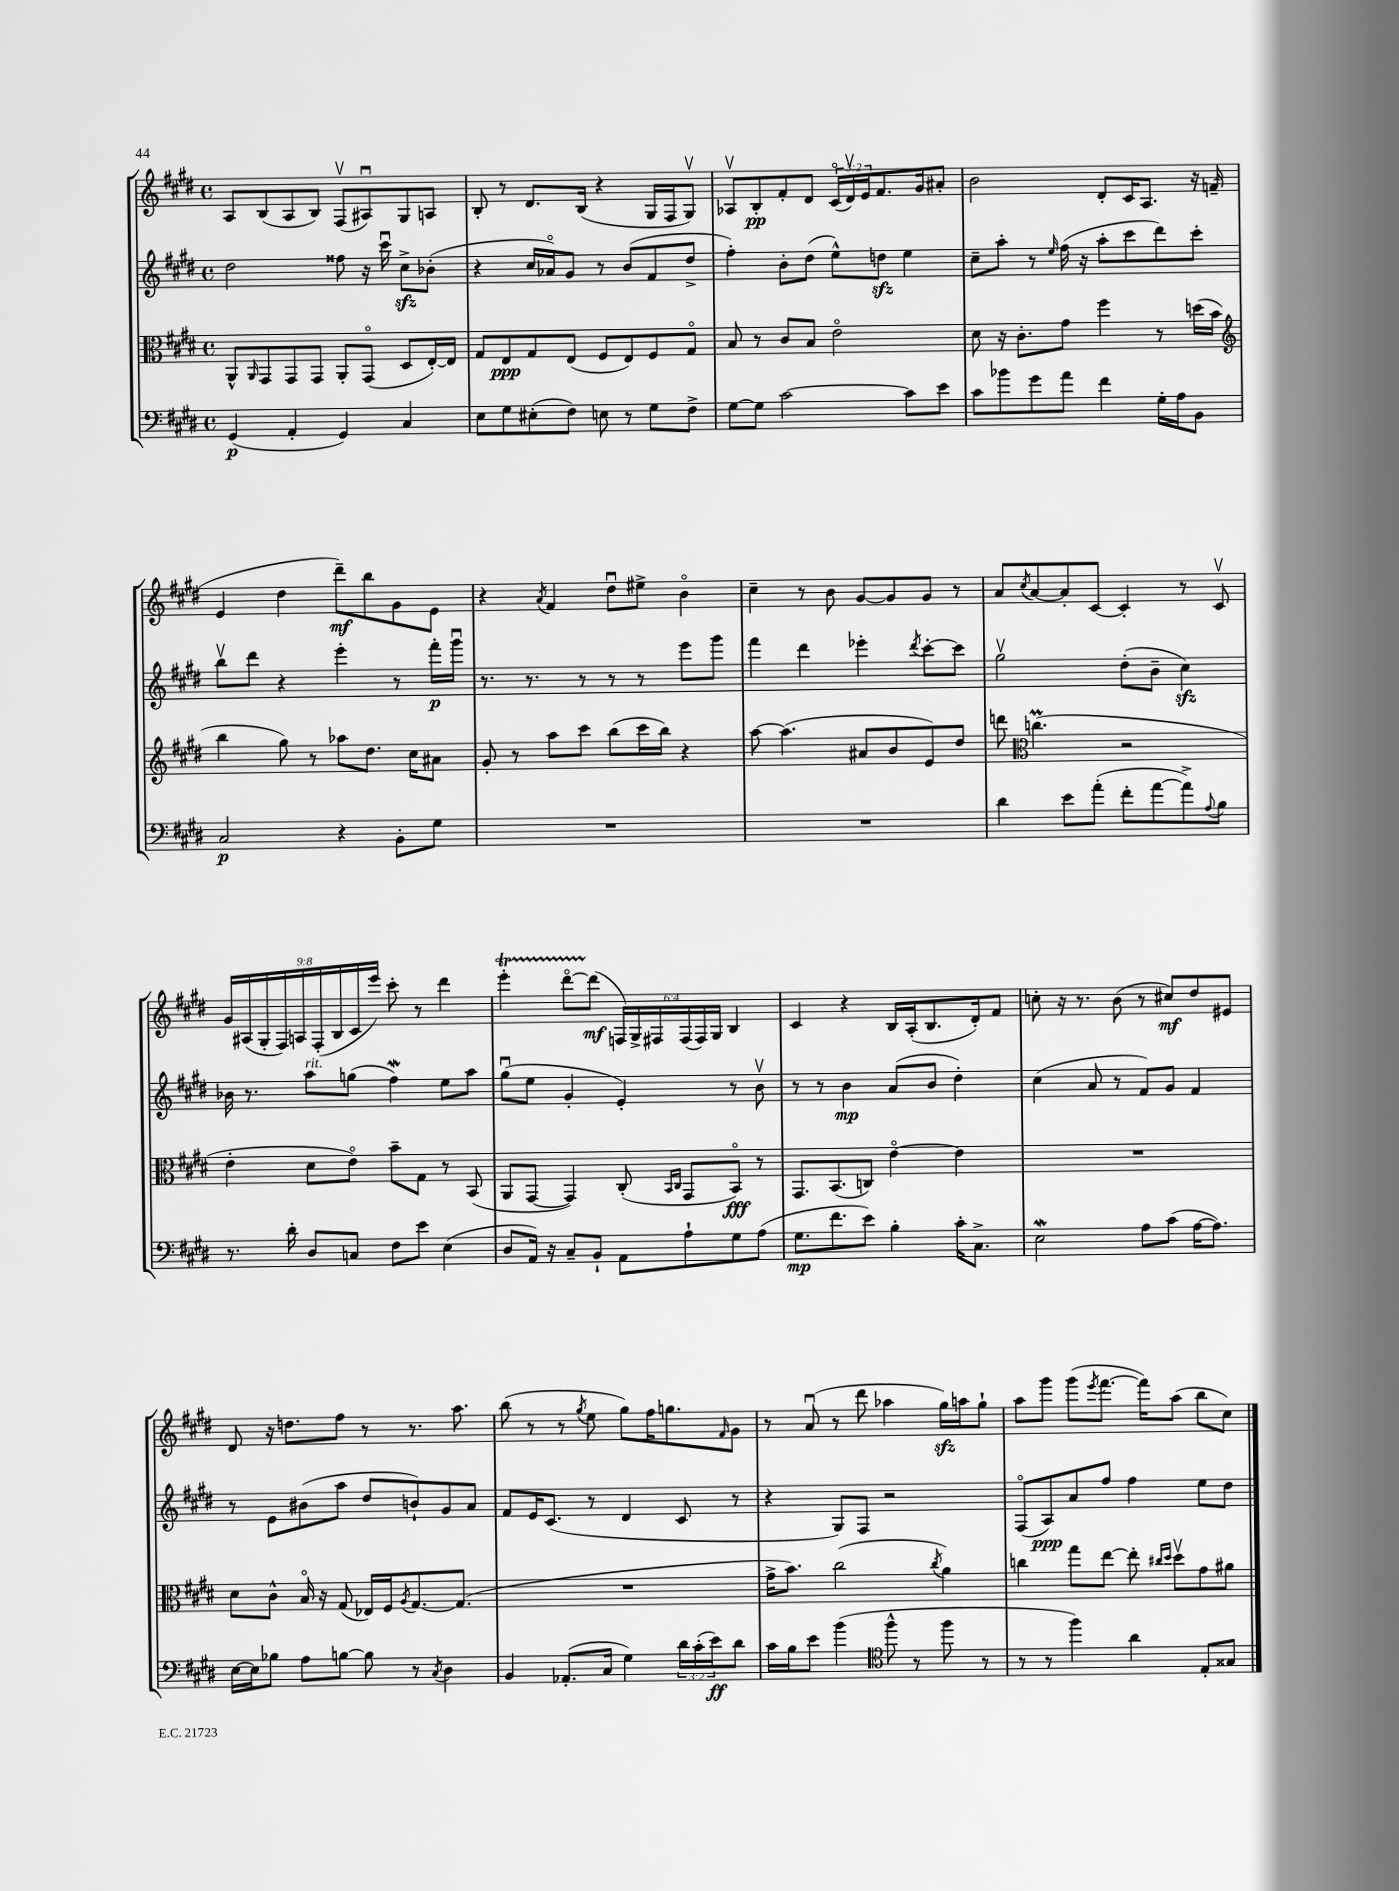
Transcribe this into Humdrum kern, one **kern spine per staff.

**kern	**dynam	**kern	**dynam	**kern	**dynam	**kern	**dynam
*part4	*part4	*part3	*part3	*part2	*part2	*part1	*part1
*staff4	*staff4	*staff3	*staff3	*staff2	*staff2	*staff1	*staff1
*clefF4	*	*clefC3	*	*clefG2	*	*clefG2	*
*k[f#c#g#d#]	*	*k[f#c#g#d#]	*	*k[f#c#g#d#]	*	*k[f#c#g#d#]	*
*M4/4	*	*M4/4	*	*M4/4	*	*M4/4	*
*met(c)	*	*met(c)	*	*met(c)	*	*met(c)	*
=84	=84	=84	=84	=84	=84	=84	=84
(4GG#/	p	8AA^^/L	.	2dd#\	.	8A/L	.
.	.	16qqAA/	.	.	.	.	.
.	.	8GG#/	.	.	.	(8B/	.
4AA'/	.	8GG#/	.	.	.	8A/	.
.	.	8GG#/J	.	.	.	8B/J)	.
4GG#/)	.	8AA'/L	.	8ff##X\	.	(8F#v/L	.
.	.	(8GG#/J	.	16r	.	8A#Xu/)	.
.	.	.	.	16ccc#u\	.	.	.
4C#/	.	8D#/L	.	8cc#zz^\L	.	8G#/	.
.	.	[16E'/L)	.	(8b-X'\J	.	8An/J	.
.	.	16E/JJ]	.	.	.	.	.
=85	=85	=85	=85	=85	=85	=85	=85
8E\L	.	8G#/L	.	4r	.	8B'/	.
8G#\	.	8E/	ppp	.	.	8r	.
(8E#X'\	.	8G#/	.	16cc#/LL	.	8.d#/L	.
.	.	.	.	16a-X/J)	.	.	.
8F#\J)	.	(8E/J	.	8g#/J	.	.	.
.	.	.	.	.	.	(16B/Jk	.
8En\	.	8F#/L	.	8r	.	4r	.
8r	.	8E/)	.	(8b/L	.	.	.
8G#\L	.	8F#/	.	8f#/	.	16G#/LL	.
.	.	.	.	.	.	16F#/J	.
8F#^\J	.	8G#/J	.	8dd#^/J	.	8G#v/J)	.
=86	=86	=86	=86	=86	=86	=86	=86
[8G#\L	.	8B/	.	4ff#'\)	.	8A-Xv/L	.
8G#\J]	.	8r	.	.	.	8B'/	pp
[2c#\	.	8c#/L	.	8b'\L	.	8f#'/	.
.	.	8B/J	.	(8dd#\J	.	8d#/J	.
.	.	2e\	.	8ee^^\L)	.	(24c#/LL	.
.	.	.	.	.	.	24d#v/)	.
.	.	.	.	.	.	24e/J	.
.	.	.	.	8ddnzz\J	.	8.f#/	.
8c#\L]	.	.	.	4ee\	.	.	.
.	.	.	.	.	.	16g#/k	.
8e\J	.	.	.	.	.	8a#X'/J	.
=87	=87	=87	=87	=87	=87	=87	=87
8c#\L	.	8d#\	.	8cc#~\L	.	2b\	.
8b-X\	.	16r	.	8aa'\J	.	.	.
.	.	8.c#'\L	.	.	.	.	.
8g#\	.	.	.	8r	.	.	.
.	.	.	.	16qqee/	.	.	.
8a\J	.	8g#\J	.	(16ff#\	.	.	.
.	.	.	.	16r	.	.	.
4f#\	.	4ff#\	.	8aa'\L	.	8d#'/L	.
.	.	.	.	8ccc#\	.	16c#/K	.
.	.	.	.	.	.	8.A/J	.
16G#'\LL	.	8r	.	8ddd#\)	.	.	.
16A\J	.	.	.	.	.	.	.
8BB\J	.	(16ddn\LL	.	8ccc#'\J	.	16r	.
.	.	16b\JJ	.	.	.	(16fn~/	.
!!LO:LB:g=z
=88	=88	=88	=88	=88	=88	=88	=88
*	*	*clefG2	*	*	*	*	*
2C#/	p	4bb\	.	8bbv\L	.	4e/	.
.	.	.	.	8ddd#\J	.	.	.
.	.	8gg#\)	.	4r	.	4dd#\	.
.	.	8r	.	.	.	.	.
4r	.	8aa-X\L	.	4eee'\	.	8ddd#~\L)	mf
.	.	8.dd#\J	.	.	.	8bb\	.
8BB'\L	.	.	.	8r	.	8g#\	.
.	.	16cc#\KL	.	.	.	.	.
8G#\J	.	8a#X\J	.	16fff#'\LL	p	8e\J	.
.	.	.	.	16ggg#u\JJ	.	.	.
=89	=89	=89	=89	=89	=89	=89	=89
1r	.	8g#'/	.	8.r	.	4r	.
.	.	8r	.	.	.	.	.
.	.	.	.	8.r	.	.	.
.	.	.	.	.	.	8qa/	.
.	.	8aa\L	.	.	.	4f#/	.
.	.	8ccc#\J	.	8r	.	.	.
.	.	(8bb\L	.	8r	.	8dd#u\L	.
.	.	16ccc#\L	.	8r	.	8ee#X^\J	.
.	.	16bb\JJ)	.	.	.	.	.
.	.	4r	.	8eee\L	.	4b\	.
.	.	.	.	8ggg#\J	.	.	.
=90	=90	=90	=90	=90	=90	=90	=90
1r	.	[8aa\	.	4fff#\	.	4cc#~\	.
.	.	(4.aa\]	.	.	.	.	.
.	.	.	.	4ddd#\	.	8r	.
.	.	.	.	.	.	8b\	.
.	.	8a#X/L	.	4eee-X'\	.	[8g#/L	.
.	.	8b/	.	.	.	8g#/]	.
.	.	.	.	8qddd#/	.	.	.
.	.	8e/)	.	[8ccc#'\L	.	8g#/J	.
.	.	8dd#/J	.	8ccc#\J]	.	8r	.
=91	=91	=91	=91	=91	=91	=91	=91
4d#\	.	8dddn\	.	2gg#v\	.	8a/L	.
*	*	*clefC3	*	*	*	*	*
.	.	.	.	.	.	8qcc#/	.
.	.	(4.ccnM\	.	.	.	[8a/	.
8e\L	.	.	.	.	.	8a'/]	.
(8a'\J	.	.	.	.	.	[8c#/J	.
8f#'\L	.	2r	.	(8dd#'\L	.	4c#'/]	.
[8a\	.	.	.	8b~\J	.	.	.
8a^\])	.	.	.	4cc#zz\)	.	8r	.
8qqA/	.	.	.	.	.	.	.
8B\J	.	.	.	.	.	8c#v/	.
!!LO:LB:g=z
=92	=92	=92	=92	=92	=92	=92	=92
8.r	.	4e'\	.	16b-X\	.	18g#/LL	.
.	.	.	.	.	.	(18A#X/	.
.	.	.	.	8.r	.	.	.
.	.	.	.	.	.	18G#'/	.
.	.	.	.	.	.	18F#/)	.
16d#'\	.	.	.	.	.	.	.
.	.	.	.	.	.	18An/	.
!	!	!	!	!LO:TX:a:i:t=rit.	!	!	!
8D#/L	.	8d#\L	.	8aa\L	.	.	.
.	.	.	.	.	.	(18F#'/	.
.	.	.	.	.	.	18B/	.
8Cn/J	.	8e\J)	.	(8ggn\J	.	.	.
.	.	.	.	.	.	18c#/	.
.	.	.	.	.	.	18eee/JJ)	.
8F#\L	.	8b~\L	.	4ff#W\)	.	8ccc#'\	.
8e\J	.	8G#\J	.	.	.	8r	.
(4E\	.	8r	.	8ee\L	.	4ddd#\	.
.	.	(8BB/	.	8aa\J	.	.	.
=93	=93	=93	=93	=93	=93	=93	=93
8D#/L	.	8AA/L	.	(8gg#u\L	.	4eeeT'\	.
16AA/Jk)	.	[8GG#/J	.	8ee\J	.	.	.
16r	.	.	.	.	.	.	.
8C#~/L	.	4GG#/])	.	4g#'/	.	[8ddd#TTT\L	.
8BB`/J	.	.	.	.	.	(8ddd#\J]	mf
8AA\L	.	(8C#'/	.	4e'/)	.	24Fn/LL)	.
.	.	.	.	.	.	24G#^/	.
.	.	.	.	.	.	24F#X/	.
.	.	16qqBB/LL	.	.	.	.	.
.	.	16qqC#/JJ	.	.	.	.	.
8A`\	.	8GG#/L	.	.	.	(24F#/	.
.	.	.	.	.	.	24F#/)	.
.	.	.	.	.	.	24G#/JJ	.
8G#\	.	8BB/J)	fff	8r	.	4B/	.
(8A\J	.	8r	.	8bv\	.	.	.
=94	=94	=94	=94	=94	=94	=94	=94
8.G#\L	mp	8.GG#/L	.	8r	.	4c#/	.
.	.	.	.	8r	.	.	.
8.f#\	.	(8.BB/	.	.	.	.	.
.	.	.	.	4b\	mp	4r	.
8e\J)	.	8Cn/J)	.	.	.	.	.
4B'\	.	[4e\	.	(8a/L	.	16B/LL	.
.	.	.	.	.	.	(16A'/J	.
.	.	.	.	8b/J	.	8.B/	.
16c#'\KL	.	4e\]	.	4dd#'\)	.	.	.
8.C#^\J	.	.	.	.	.	16d#'/k)	.
.	.	.	.	.	.	8f#/J	.
=95	=95	=95	=95	=95	=95	=95	=95
2Ew\	.	1r	.	(4cc#\	.	8ccn'\	.
.	.	.	.	.	.	16r	.
.	.	.	.	.	.	8.r	.
.	.	.	.	8a/	.	.	.
.	.	.	.	8r	.	(8b\	.
8A\L	.	.	.	8f#/L)	.	8r	.
(8c#\J	.	.	.	8g#/J	.	8cc#X/L)	mf
[16A\KL	.	.	.	4f#/	.	8dd#/	.
8.A\J])	.	.	.	.	.	.	.
.	.	.	.	.	.	8e#X/J	.
!!LO:LB:g=z
=96	=96	=96	=96	=96	=96	=96	=96
[16E\LL	.	8d#\L	.	8r	.	8d#/	.
16E\J]	.	.	.	.	.	.	.
8B-X\J	.	8c#^^\J	.	8e\L	.	16r	.
.	.	.	.	.	.	8.ddn\L	.
8A\L	.	16B/	.	(8b#X\	.	.	.
.	.	16r	.	.	.	.	.
[8Bn\J	.	(8G#/	.	8aa\J	.	8ff#\J	.
8B\]	.	16E-X/LL)	.	8dd#/L	.	8r	.
.	.	16F#/J	.	.	.	.	.
.	.	8qA/	.	.	.	.	.
8r	.	[8.G#/	.	8bn`/)	.	8.r	.
8qC#/	.	.	.	.	.	.	.
4D#\	.	.	.	8g#/	.	.	.
.	.	(8.G#/J]	.	.	.	8.aa\	.
.	.	.	.	8a/J	.	.	.
=97	=97	=97	=97	=97	=97	=97	=97
4BB/	.	1r	.	8f#/L	.	(8bb\	.
.	.	.	.	16e/K	.	8r	.
.	.	.	.	(8.c#/J	.	.	.
(8.AA-X'/L	.	.	.	.	.	8r	.
.	.	.	.	.	.	8qgg#/	.
.	.	.	.	8r	.	8ee\	.
16C#/Jk	.	.	.	.	.	.	.
4G#\)	.	.	.	4d#/	.	8gg#\L)	.
.	.	.	.	.	.	16ff#\K	.
.	.	.	.	.	.	8.ggn\	.
24d#\LL	.	.	.	8c#/	.	.	.
(24c#'\	.	.	.	.	.	.	.
24e\J)	ff	.	.	.	.	.	.
.	.	.	.	.	.	16qqf#/	.
8d#\J	.	.	.	8r	.	8g#\J	.
=98	=98	=98	=98	=98	=98	=98	=98
16c#\LL	.	16g#^\KL	.	4r	.	8r	.
16B\J	.	8.b\J)	.	.	.	.	.
8e\J	.	.	.	.	.	(8au/	.
(4b\	.	(2cc#\	.	8G#/L)	.	8r	.
.	.	.	.	8F#/J	.	8ddd#\	.
*clefC4	*	*	*	*	*	*	*
8ff#^^\	.	.	.	2r	.	4aa-X\	.
8r	.	.	.	.	.	.	.
.	.	8qcc#/	.	.	.	.	.
8ff#\	.	4a\)	.	.	.	16gg#zz\LL)	.
.	.	.	.	.	.	16aan\J	.
8r	.	.	.	.	.	8gg#`\J	.
=99	=99	=99	=99	=99	=99	=99	=99
8r	.	4ccn\	.	(8F#/L	.	8aa\L	.
8r	.	.	.	8A/)	ppp	8ggg#\J	.
4ff#\)	.	8gg#\L	.	8a/	.	(8ggg#\L	.
.	.	.	.	.	.	8qeee/	.
.	.	[8ee\J	.	8ff#/J	.	[8.fff#\J	.
4a\	.	8ee'\]	.	4ff#\	.	.	.
.	.	.	.	.	.	16fff#\KL])	.
.	.	16qqcc#X/LL	.	.	.	.	.
.	.	16qqdd#/JJ	.	.	.	.	.
.	.	8dd#v\L	.	.	.	(8aa\J	.
8E'/L	.	8g#\	.	8ee\L	.	8bb\L	.
8G##X/J	.	8a#X\J	.	8dd#\J	.	8cc#\J)	.
==	==	==	==	==	==	==	==
*-	*-	*-	*-	*-	*-	*-	*-
